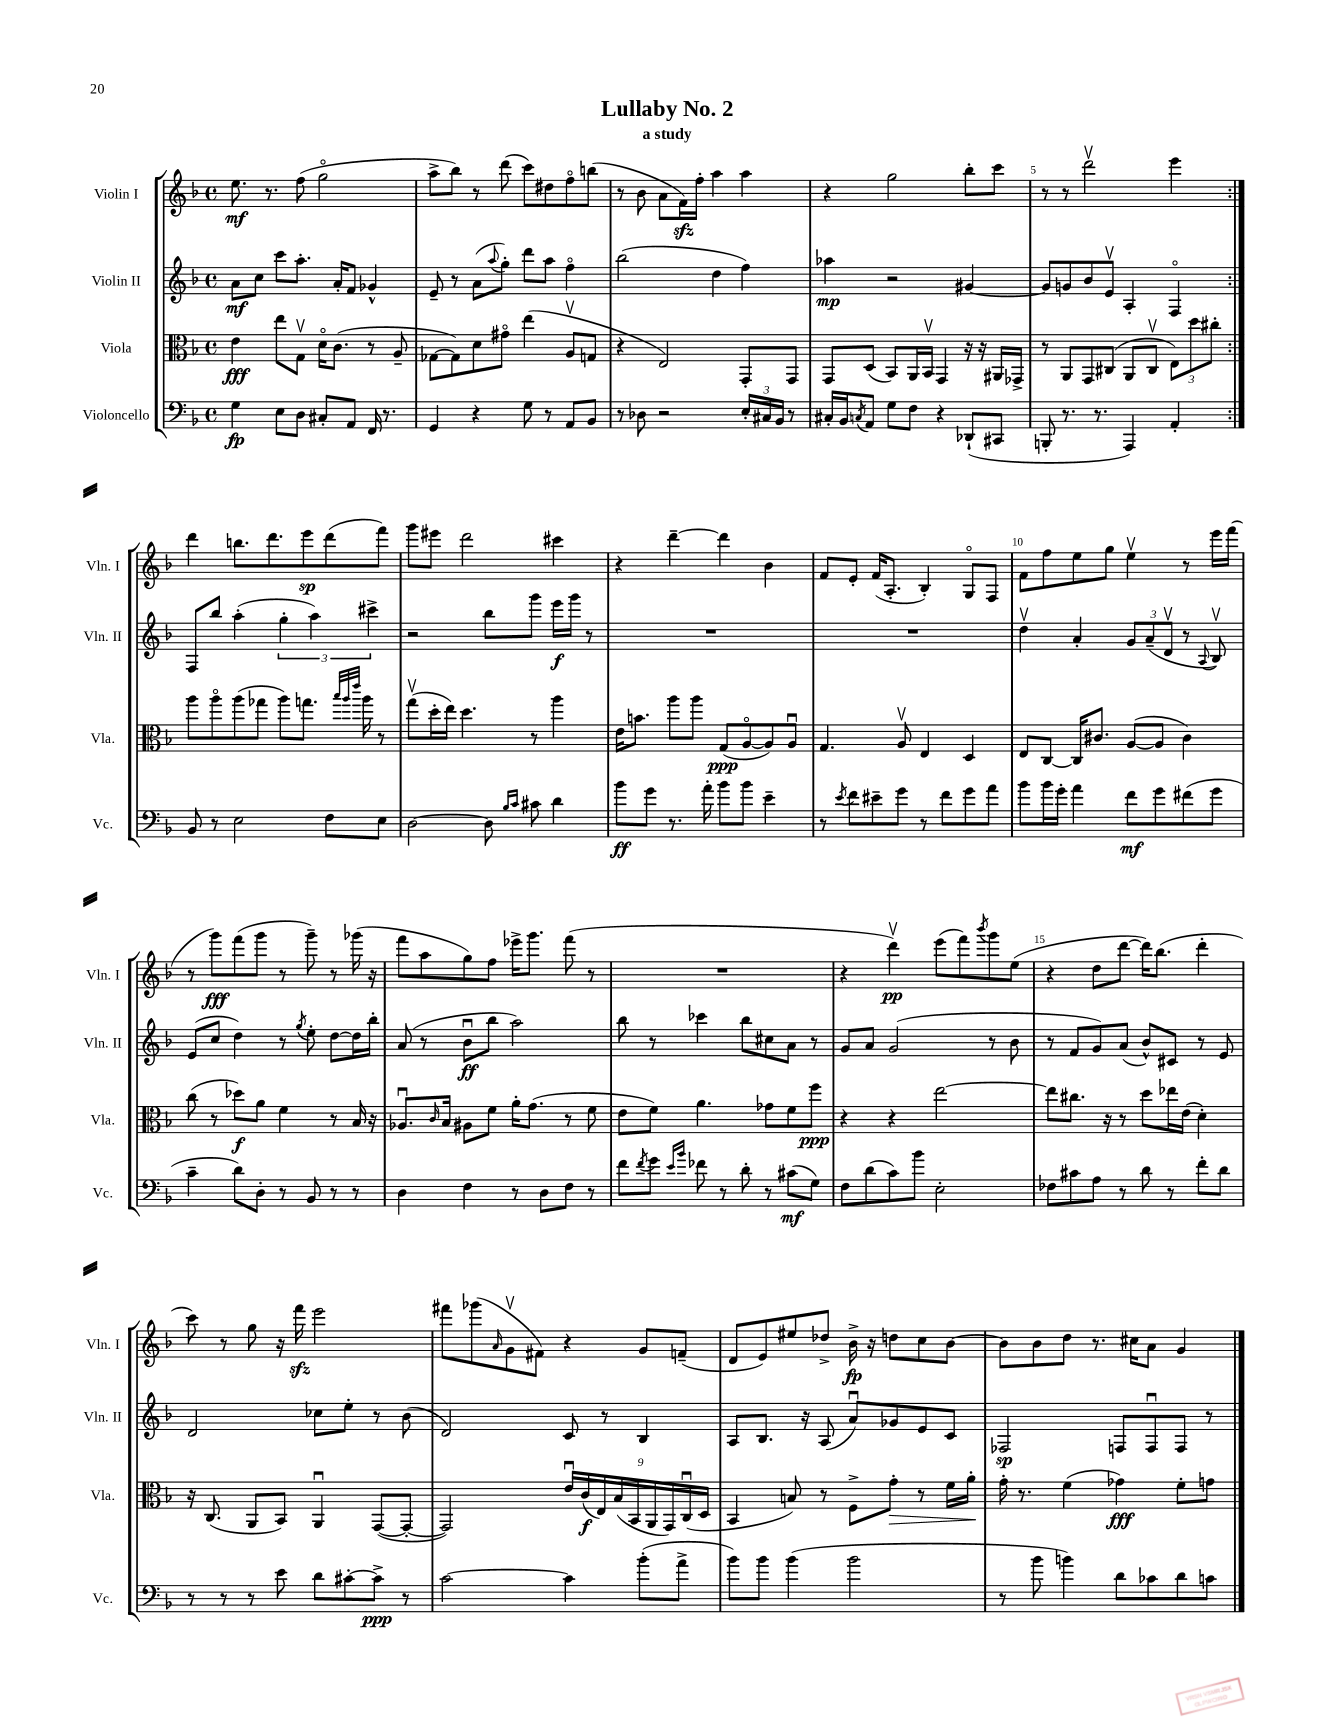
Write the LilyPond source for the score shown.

\header { title = "Lullaby No. 2" subtitle = "a study" }
<<
\new StaffGroup <<
\new Staff = "s0" \with { instrumentName = "Violin I" shortInstrumentName = "Vln. I" } {
    \clef treble \key f \major \defaultTimeSignature \time 4/4
    \repeat volta 2 { e''8.\mf r8. f''8( g''2\flageolet |
    a''8-> bes''8) r8 d'''8( c'''8) dis''8 f''8\flageolet b''8( |
    r8 bes'8 a'8 f'16\sfz) f''16-. a''4 a''4 |
    r4 g''2 bes''8-. c'''8 |
    r8 r8 d'''2\upbow e'''4 | }
    d'''4 b''8. d'''8. e'''8\sp d'''8( f'''8) |
    g'''8 eis'''8 d'''2 cis'''4 |
    r4 d'''4~-- d'''4 bes'4 |
    f'8 e'8-. f'16( a8.-. bes4-.) g8\flageolet f8 |
    f'8 f''8 e''8 g''8 e''4\upbow r8 e'''16 f'''16( |
    r8 g'''8\fff) f'''8( g'''8 r8 g'''8--) r8 ges'''16( r16 |
    f'''8 a''8 g''8) f''8 ees'''16-> g'''8. f'''8( r8 |
    R1 |
    r4 d'''4\upbow\pp) e'''8( f'''8) \acciaccatura { bes'''8 } g'''8 e''8( |
    r4 d''8 d'''8~ d'''16) bes''8.( d'''4-. |
    c'''8) r8 g''8 r16 f'''16\sfz e'''2 |
    fis'''8 ges'''8( \grace { a'16 } g'8\upbow fis'8) r4 g'8 f'8--( |
    d'8 e'8) eis''8 des''8-> bes'16->\fp r16 d''8 c''8 bes'8~ |
    bes'8 bes'8 d''8 r8. cis''16 a'8 g'4 \bar "|." |
}
\new Staff = "s1" \with { instrumentName = "Violin II" shortInstrumentName = "Vln. II" } {
    \clef treble \key f \major \defaultTimeSignature \time 4/4
    \repeat volta 2 { a'8\mf c''8 c'''8 a''8.-. a'16-. f'8 ges'4-^ |
    e'8-- r8 a'8( \appoggiatura { a''8 } g''8-.) d'''8 a''8 f''4\flageolet |
    bes''2( d''4 f''4) |
    aes''4\mp r2 gis'4~ |
    gis'8 g'8 bes'8 e'8\upbow a4-. f4\flageolet | }
    f8 bes''8 a''4-.( \tuplet 3/2 { g''4-. a''4) cis'''4-> } |
    r2 bes''8 g'''8 e'''16\f g'''16 r8 |
    R1 |
    R1 |
    d''4\upbow a'4-. \tuplet 3/2 { g'8 a'8--( d'8\upbow } r8 \appoggiatura { a8 } bes8\upbow) |
    e'8( c''8 d''4) r8 \acciaccatura { g''8 } e''8-. d''8~ d''16 bes''16-. |
    a'8( r8 bes'8\downbow\ff bes''8 a''2) |
    bes''8 r8 ces'''4 bes''8 cis''8 a'8 r8 |
    g'8 a'8 g'2( r8 bes'8 |
    r8 f'8 g'8) a'8( bes'8-^) cis'8 r8 e'8 |
    d'2 ces''8 e''8-. r8 bes'8( |
    d'2) c'8 r8 bes4 |
    a8 bes8. r16 a8( a'8\downbow) ges'8 e'8 c'8 |
    fes2\sp f8 f8\downbow f8 r8 \bar "|." |
}
\new Staff = "s2" \with { instrumentName = "Viola" shortInstrumentName = "Vla." } {
    \clef alto \key f \major \defaultTimeSignature \time 4/4
    \repeat volta 2 { e'4\fff e''8 g8\upbow d'16\flageolet c'8.( r8 a8-- |
    ges8~ ges8) d'8 gis'8\flageolet e''4( a8\upbow g8 |
    r4 e2) g,8-. g,8 |
    g,8 d8( bes,8) a,16 bes,16\upbow g,4 r16 r16 ais,16 ges,16-> |
    r8 a,8 g,8 cis8( a,8 cis8\upbow \tuplet 3/2 { e8) d''8 cis''8-. } | }
    a''8 a''8\flageolet a''8( ges''8 a''8) g''8. \grace { bes''32 a''32 e'''32 } a''16 r8 |
    g''8\upbow( d''16-. e''16) d''4. r8 a''4 |
    e'16 b'8. a''8 a''8 g8\ppp( a8~\flageolet a8) a8\downbow |
    g4. a8\upbow e4 d4 |
    e8 c8~ c16 cis'8. a8~( a8 cis'4) |
    c''8( r8 des''8\f) a'8 f'4 r8 bes16 r16 |
    aes8.\downbow \grace { c'16 } bes16 ais8 f'8 a'16-. g'8.( r8 f'8 |
    e'8 f'8) a'4. ges'8 f'8 f''8\ppp |
    r4 r4 e''2~ |
    e''8 cis''8. r16 r8 d''8 ees''16 e'16( d'4-.) |
    r16 c8.( a,8 bes,8) a,4\downbow g,8~( g,8~-. |
    g,2) \tuplet 9/8 { e'16\downbow c'16\f( e16) bes16( bes,16 a,16 g,16) c16\downbow( d16 } |
    bes,4 b8) r8 f8-> g'8-.\> r8 f'16 a'16-.\! |
    g'16-. r8. f'4( ges'4\fff) f'8-. g'8 \bar "|." |
}
\new Staff = "s3" \with { instrumentName = "Violoncello" shortInstrumentName = "Vc." } {
    \clef bass \key f \major \defaultTimeSignature \time 4/4
    \repeat volta 2 { g4\fp e8 d8 cis8-. a,8 f,16 r8. |
    g,4 r4 g8 r8 a,8 bes,8 |
    r8 des8 r2 \tuplet 3/2 { e16-. cis16 bes,16 } r8 |
    cis16-. bes,16 \acciaccatura { c8 } a,8 g8 f8 r4 des,8-!( cis,8 |
    b,,8-. r8. r8. a,,4) a,4-. | }
    bes,8 r8 e2 f8 e8 |
    d2~ d8 \grace { bes16 c'16 } cis'8 d'4 |
    bes'8\ff g'8 r8. a'16-. bes'8 bes'8 e'4-- |
    r8 \acciaccatura { e'8 } f'8 eis'8-- g'8 r8 f'8 g'8 a'8 |
    bes'8 bes'16 g'16-. a'4 f'8\mf g'8 fis'8( g'8 |
    c'4-- d'8) d8-. r8 bes,8 r8 r8 |
    d4 f4 r8 d8 f8 r8 |
    f'8 \acciaccatura { f'8 } g'8 \grace { e'16 bes'16 } fes'8 r8 d'8-. r8 cis'8\mf( g8) |
    f8 d'8( c'8) bes'8 e2-. |
    fes8 cis'8 a8 r8 d'8 r8 f'8-. d'8 |
    r8 r8 r8 e'8 d'8 cis'8~-. cis'8->\ppp r8 |
    c'2~ c'4 bes'8-.( a'8-> |
    bes'8) bes'8 bes'4( bes'2 |
    r8 bes'8 b'4) d'8 ces'8 d'8 c'8 \bar "|." |
}
>>
>>
\layout { \context { \Score \override BarNumber.break-visibility = ##(#f #t #t) barNumberVisibility = #(every-nth-bar-number-visible 5) } }
